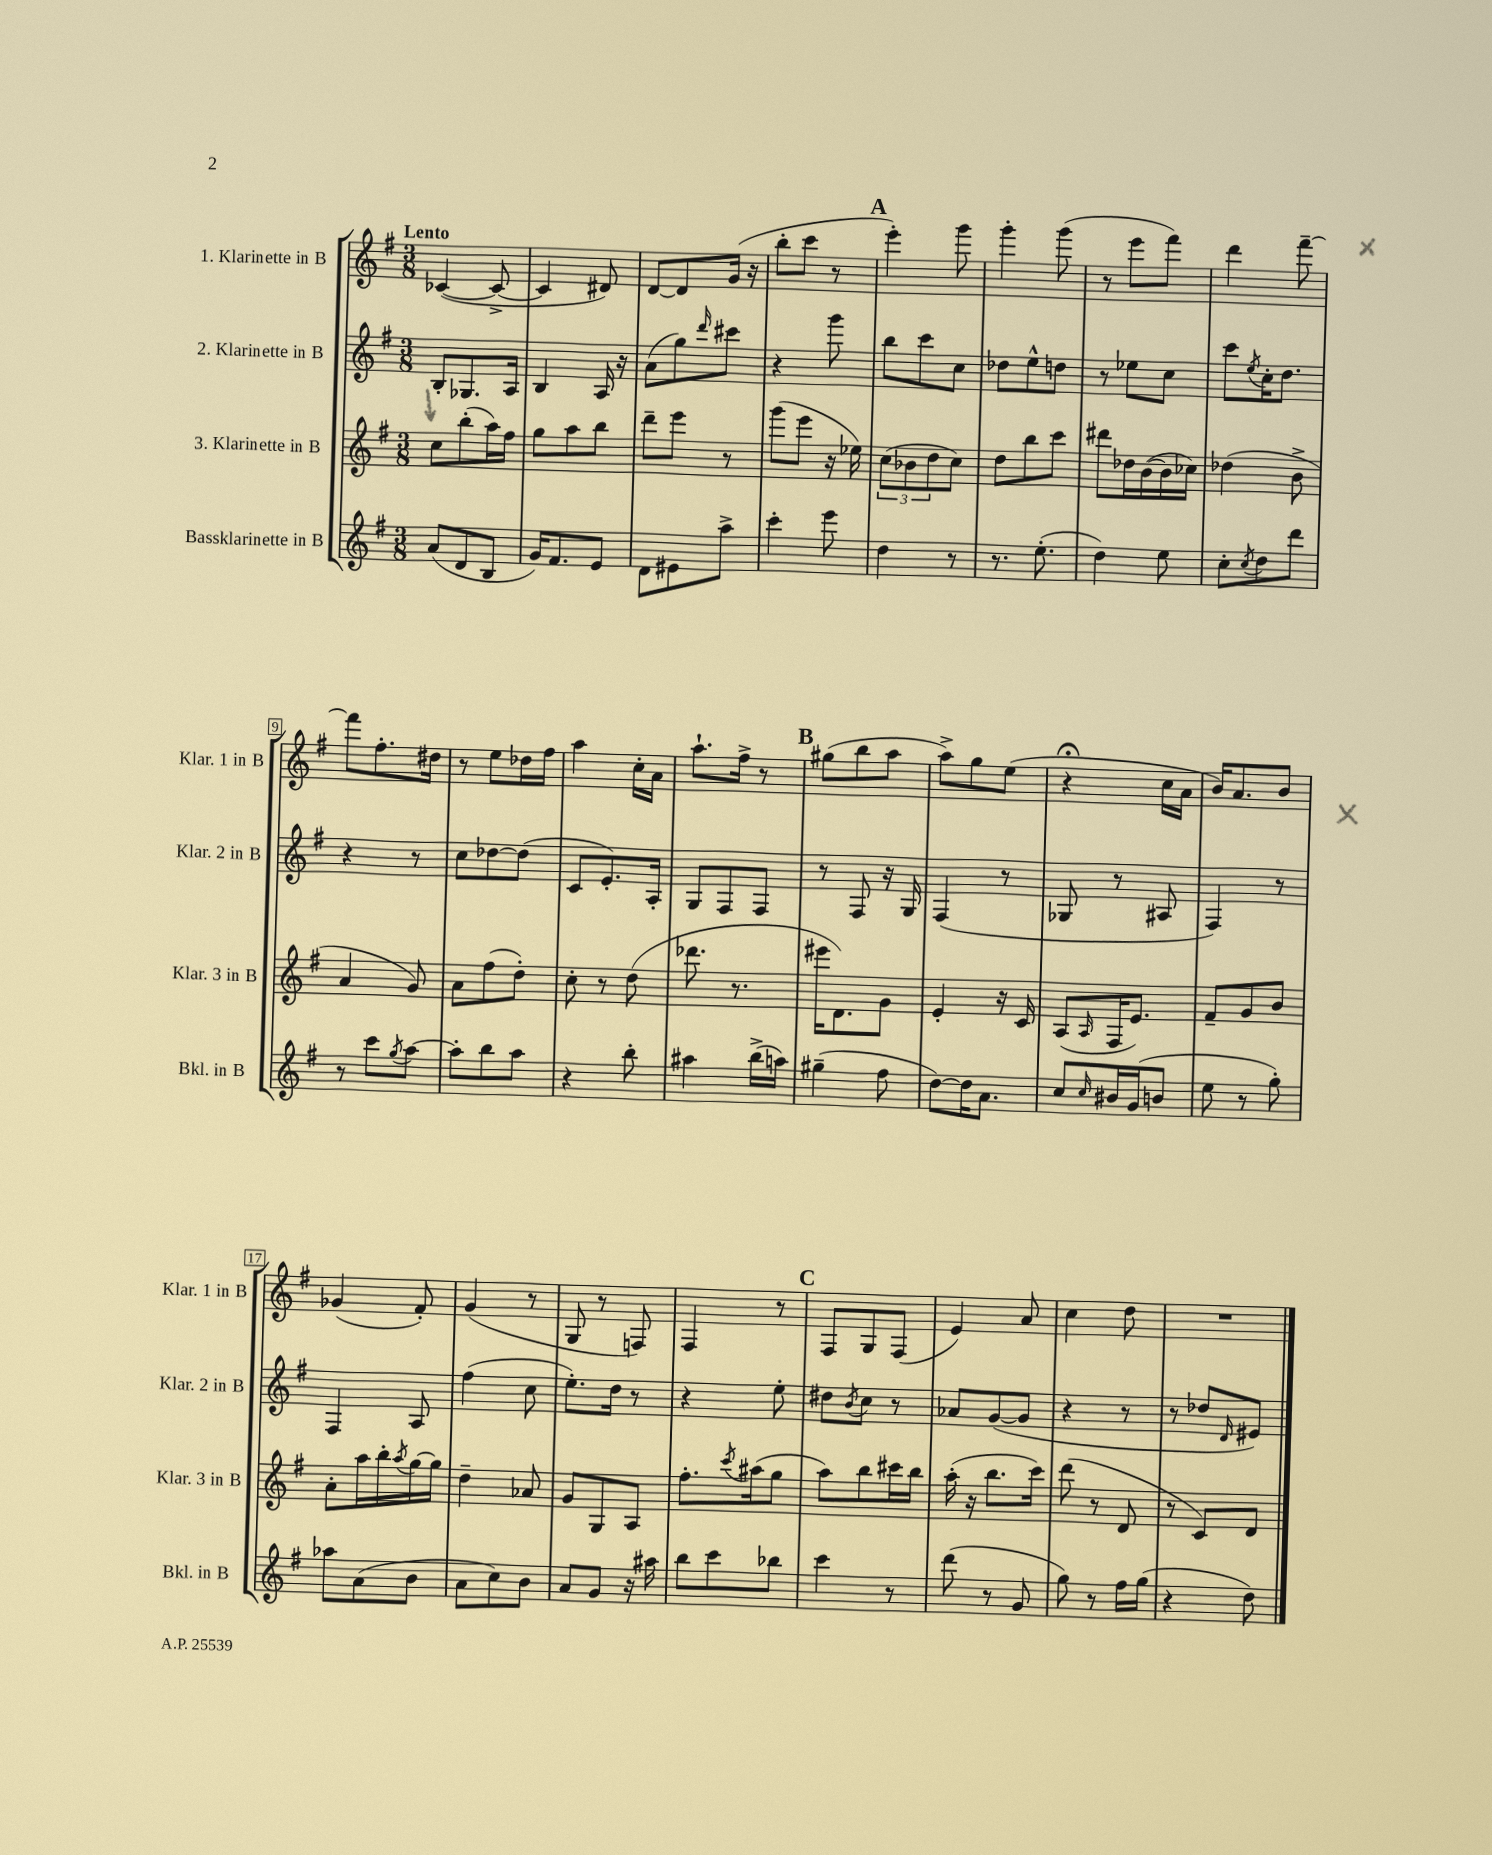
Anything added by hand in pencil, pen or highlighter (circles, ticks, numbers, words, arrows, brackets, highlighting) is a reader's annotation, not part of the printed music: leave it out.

**kern	**kern	**kern	**kern
*staff4	*staff3	*staff2	*staff1
*clefG2	*clefG2	*clefG2	*clefG2
*k[f#]	*k[f#]	*k[f#]	*k[f#]
*M3/8	*M3/8	*M3/8	*M3/8
(8a/L	8cc\L	8B'/L	([4c-/
8d/	(8bb'\	8.G-/	.
8B/J	16aa\L)	.	8c-^/_
.	16ff#\JJ	16A/Jk	.
=	=	=	=
16g/LK)	8gg\L	4B/	4c-/]
8.f#/	.	.	.
.	8aa\	.	.
8e/J	8bb\J	16A/	8d#/)
.	.	16r	.
=	=	=	=
8d\L	8ddd~\L	(8a\L	[8d/L
8e#\	8eee\J	8gg\)	8d/]
.	.	16qqddd/	.
8aa^\J	8r	8ccc#\J	(16g/Jk
.	.	.	16r
=	=	=	=
4ccc'\	(8ggg\L	4r	8bb'\L
.	8eee\J	.	8ccc\J
8eee\	16r	8ggg\	8r
.	16ee-\)	.	.
=	=	=	=
4dd\	(12cc\L	8bb\L	4eee'\)
.	12b-\	.	.
.	.	8ccc\	.
.	12dd\	.	.
8r	8cc\J)	8cc\J	8ggg\
=	=	=	=
8.r	8dd\L	8dd-\L	4ggg'\
.	8bb\	8ee^^\	.
(8.ee'\	.	.	.
.	8ccc\J	8dd\J	(8ggg\
=	=	=	=
4dd\)	8ddd#\L	8r	8r
.	16dd-\L	8ee-\L	8eee\L
.	([16b\	.	.
8ee\	16b\]	8cc\J	8fff#\J)
.	16cc-\JJ)	.	.
=	=	=	=
8cc'\L	(4dd-\	8ccc\L	4ddd\
8qcc/	.	8qee/	.
8dd\	.	16cc'\K	.
.	.	8.dd\J	.
8ddd\J	8b^\	.	[8fff#~\
=	=	=	=
8r	4a/	4r	8fff#\]L
8ccc\L	.	.	8.ff#'\
8qgg/	.	.	.
[8aa\J	8g/)	8r	.
.	.	.	16dd#\Jk
=	=	=	=
8aa'\]L	8a\L	8cc\L	8r
8bb\	(8ff#\	[8dd-\	8ee\L
8aa\J	8dd'\J)	(8dd-\]J	16dd-\L
.	.	.	16ff#\JJ
=	=	=	=
4r	8cc'\	8c/L	4aa\
.	8r	8.e'/)	.
8bb'\	(8dd\	.	16cc'\LL
.	.	16A'/Jk	16a\JJ
=	=	=	=
4aa#\	8.ddd-\	8G/L	8.aa`\L
.	.	8F#/	.
.	8.r	.	16ff#^\Jk
(16bb^\LL	.	8F#/J	8r
16aa\JJ)	.	.	.
=	=	=	=
(4gg#~\	16eee#\LK	8r	(8gg#\L
.	8.d\)	.	.
.	.	8F#/	8bb\
8ff#\	8g\J	16r	8aa\J
.	.	16G/	.
=	=	=	=
[8dd\L)	4e'/	(4F#/	8aa^\L)
16dd\]K	.	.	8gg\
8.a\J	.	.	.
.	16r	8r	(8ee\J
.	16c/	.	.
=	=	=	=
8cc/L	(8A/L	8G-/	4r;
16qqcc/	16qqA/	.	.
16b#/L	16F#/K	8r	.
(16g/J	8.e/J)	.	.
8b/J	.	8A#/	16cc\LL
.	.	.	16a\JJ
=	=	=	=
8ee\	8f#~/L	4F#/)	16b/LK)
.	.	.	8.a/
8r	8g/	.	.
8gg'\)	8b/J	8r	8b/J
=	=	=	=
8aa-\L	8a'\L	4F#/	(4g-/
(8a\	16aa\L	.	.
.	16bb'\	.	.
.	8qaa/	.	.
8b\J	[16gg\	8A/	8f#'/)
.	16gg\]JJ	.	.
=	=	=	=
8a\L	4dd~\	(4ff#\	(4g/
8cc\)	.	.	.
8b\J	8a-/	8cc\	8r
=	=	=	=
8a/L	8g/L	8.ee'\L)	8G/
8g/J	8G/	.	8r
.	.	16dd\Jk	.
16r	8A/J	8r	8F/)
16aa#\	.	.	.
=	=	=	=
8bb\L	8.ff#'\L	4r	4F#/
8ccc\	.	.	.
.	8qccc/	.	.
.	(16aa#\k	.	.
8bb-\J	8gg\J	8ee'\	8r
=	=	=	=
4ccc\	8aa\L)	8dd#\L	8F#/L
.	.	8qb/	.
.	8bb\	8cc\J	8G/
8r	16ccc#\L	8r	(8F#/J
.	16bb\JJ	.	.
=	=	=	=
(8ddd\	(16aa'\	8a-/L	4e/)
.	16r	.	.
8r	8.bb\L	([8g/	.
8g/	.	8g/]J	8a/
.	16ccc\Jk)	.	.
=	=	=	=
8gg\)	(8ddd\	4r	4cc\
8r	8r	.	.
16ff#\LL	8d/	8r	8dd\
(16gg\JJ	.	.	.
=	=	=	=
4r	8r	8r	4.r
.	8c/L)	8dd-/L	.
.	.	16qqd/	.
8dd\)	8d/J	8e#/J)	.
==	==	==	==
*-	*-	*-	*-
